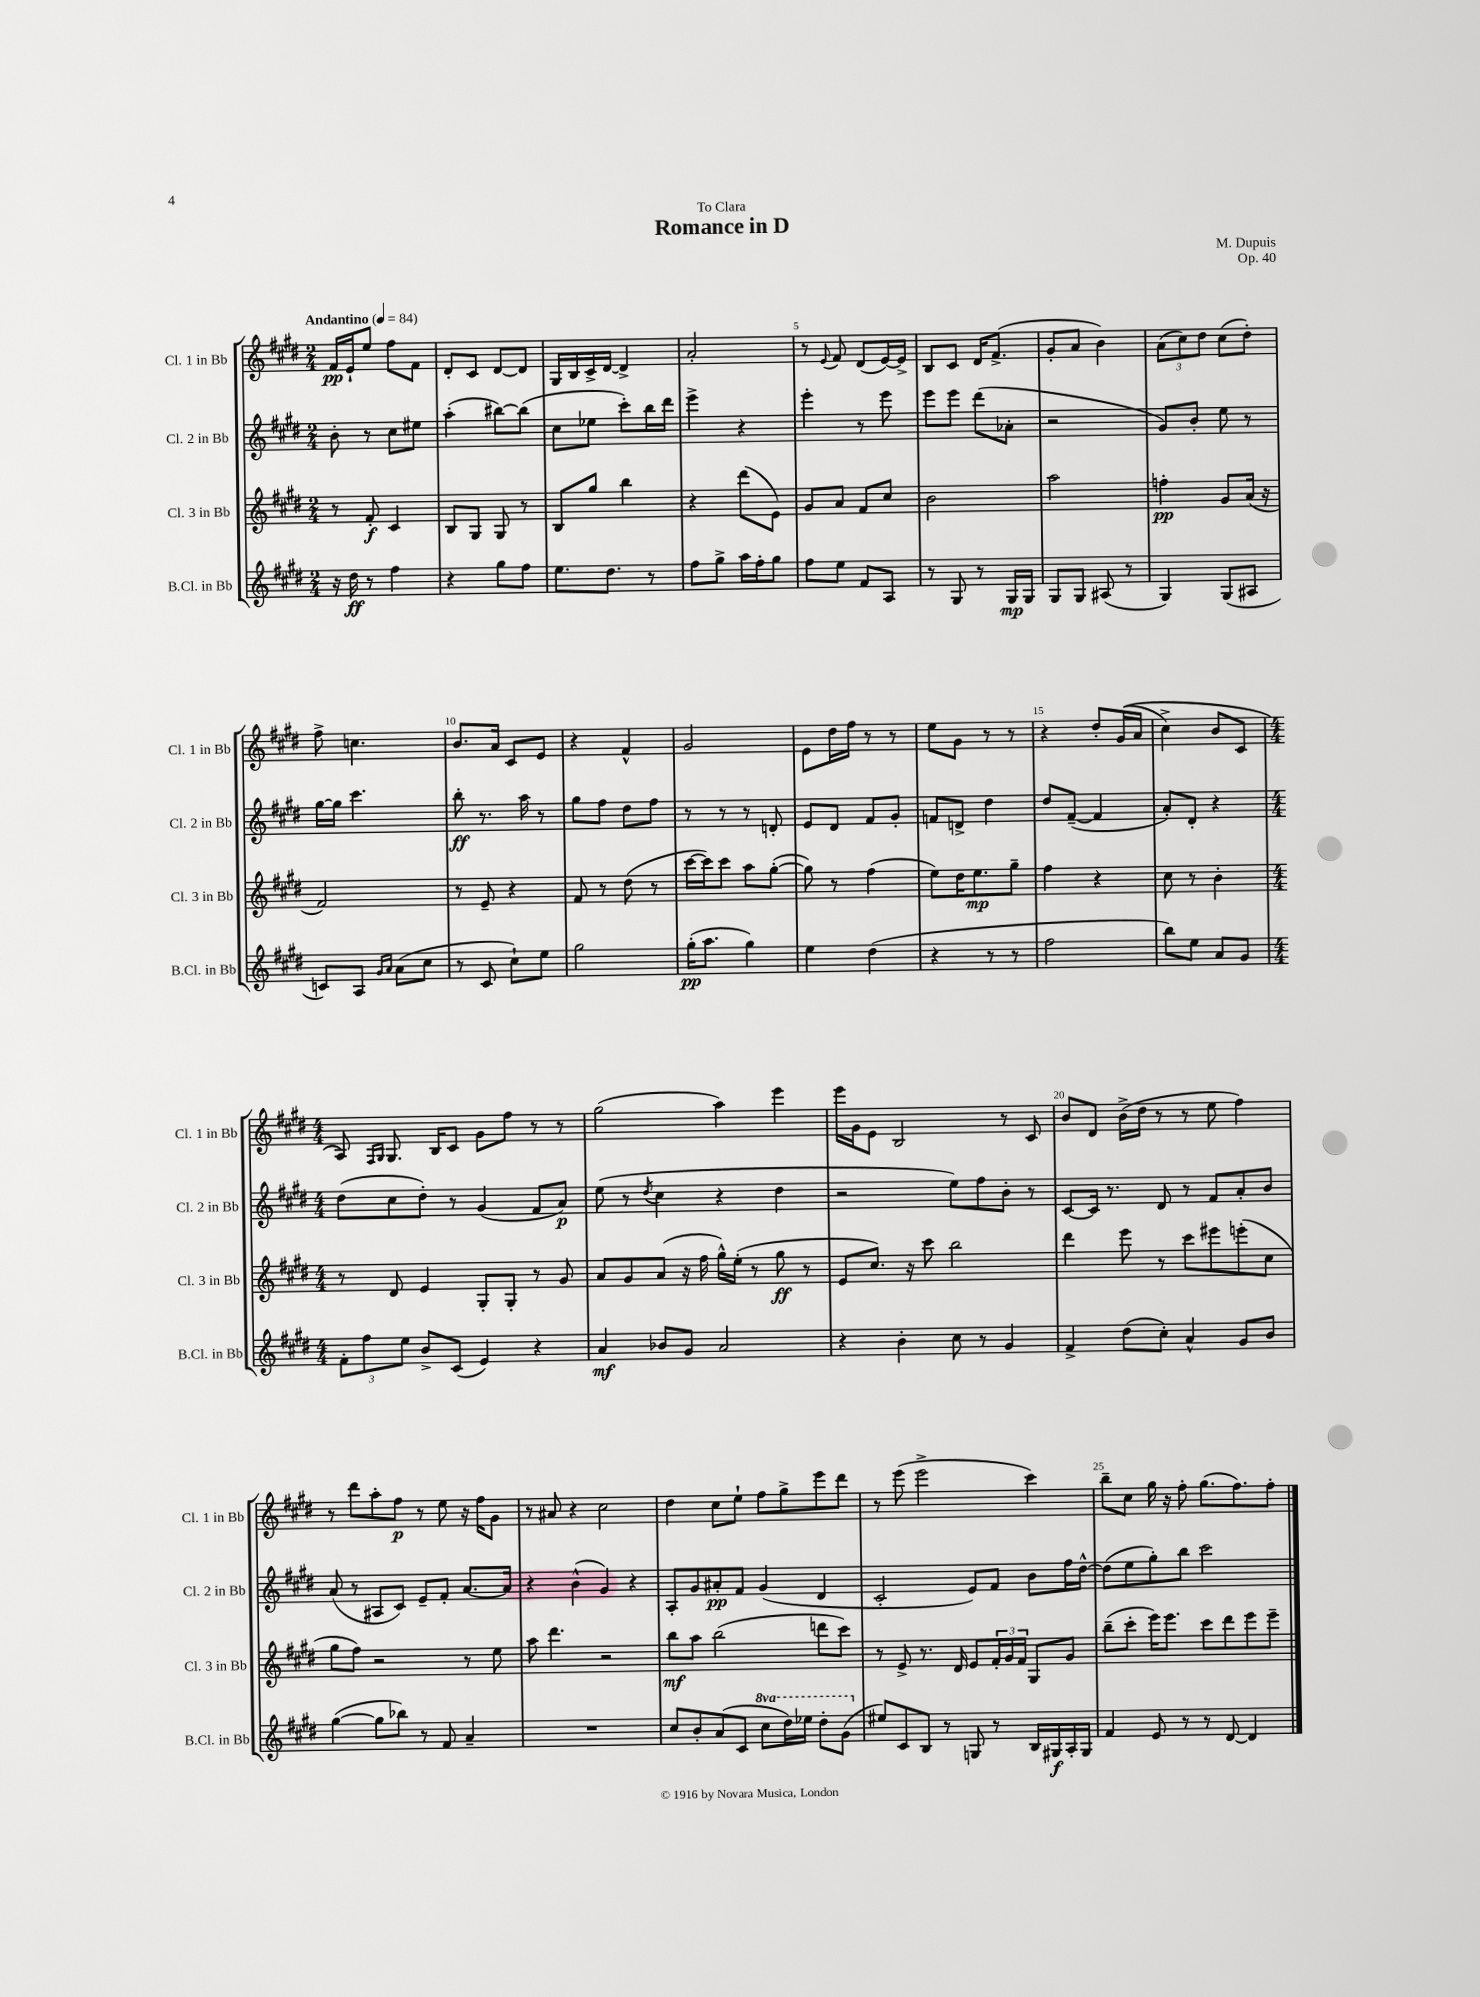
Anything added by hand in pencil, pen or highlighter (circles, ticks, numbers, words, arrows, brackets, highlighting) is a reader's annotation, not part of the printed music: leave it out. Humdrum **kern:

**kern	**kern	**kern	**kern
*staff4	*staff3	*staff2	*staff1
*clefG2	*clefG2	*clefG2	*clefG2
*k[f#c#g#d#]	*k[f#c#g#d#]	*k[f#c#g#d#]	*k[f#c#g#d#]
*M2/4	*M2/4	*M2/4	*M2/4
*MM84	*MM84	*MM84	*MM84
16r	8r	8b'	16f#
16dd#	.	.	16e`
8r	8f#'	8r	8ee
4ff#	4c#	8cc#	8ff#
.	.	8ee#	8f#
=	=	=	=
4r	8B	(4aa'	8d#'
.	8G#	.	8c#
8gg#	8G#	[8bb#)	[8d#
8ff#	8r	(8bb#]	8d#]
=	=	=	=
8.ee	8B	8cc#	16G#
.	.	.	16B
.	8gg#	8ee-	16c#^
8.dd#	.	.	[16d#
.	4bb	8ccc#')	4d#^]
8r	.	16bb	.
.	.	16ddd#	.
=	=	=	=
8ff#	4r	4eee^	2a'
8gg#^	.	.	.
16aa	(8ddd#	4r	.
16ff#'	.	.	.
8gg#	8e)	.	.
=	=	=	=
8ff#	8g#	4eee'	8r
.	.	.	8qqe
8ee	8a	.	8f#
8f#	8f#	8r	(8d#
8A	8cc#	8eee	[16e)
.	.	.	16e^]
=	=	=	=
8r	2b	8eee	8B
8G#	.	8eee	8c#
8r	.	(8ddd#	16d#
.	.	.	(8.f#^
16G#	.	8a-'	.
16G#	.	.	.
=	=	=	=
8G#	2aa	2r	8g#'
8G#	.	.	8a
(8A#	.	.	4b)
8r	.	.	.
=	=	=	=
4G#)	4ff'	8g#)	(12a
.	.	.	12cc#)
.	.	8b'	.
.	.	.	12dd#
(8G#	8g#	8ee	(8cc#
8A#	(16a	8r	8dd#')
.	16r	.	.
=	=	=	=
8c)	2f#)	[16gg#	8ff#^
.	.	16gg#]	.
8A	.	4.ccc#	4.cc
16qqg#	.	.	.
16qqa	.	.	.
(8a	.	.	.
8cc#	.	.	.
=	=	=	=
8r	8r	8bb'	8.b
8c#	8e~	8.r	.
.	.	.	16a
8cc#`)	4r	.	8c#
.	.	16aa	.
8ee	.	8r	8e
=	=	=	=
2gg#	8f#	8gg#	4r
.	8r	8ff#	.
.	(8dd#	8dd#	4f#^^
.	8r	8ff#	.
=	=	=	=
(16gg#'	[16ccc#	8r	2g#
8.aa	16ccc#])	.	.
.	8ccc#	8r	.
4gg#)	8aa	8r	.
.	([8gg#'	8d'	.
=	=	=	=
4ee	8gg#])	8e	8e
.	8r	8d#	16dd#
.	.	.	16ff#
(4dd#	(4ff#	8f#	8r
.	.	8g#'	8r
=	=	=	=
4r	8ee)	8f	8ee
.	16dd#	8d^	8g#
.	8.ee	.	.
8r	.	4dd#	8r
8r	8gg#~	.	8r
=	=	=	=
2ff#	4ff#	8dd#	4r
.	.	([8f#~	.
.	4r	4f#]	8dd#'
.	.	.	&((16g#
.	.	.	16a
=	=	=	=
8bb)	8cc#	8a')	4cc#^)
8ee	8r	8d#'	.
8a	4b'	4r	8b
8g#	.	.	8c#
=	=	=	=
*M4/4	*M4/4	*M4/4	*M4/4
12f#'	8r	(8dd#	8A&)
12ff#	.	.	.
.	.	.	16qqF#
.	.	.	16qqG#
.	8d#	8cc#	8.G#
12ee	.	.	.
8b^	4e	8dd#')	.
.	.	.	16B
(8c#	.	8r	8c#
4e)	8G#'	(4g#	8g#
.	8G#'	.	8ff#
4r	8r	8f#	8r
.	8g#	8a)	8r
=	=	=	=
4a	8a	(8ee	(2gg#
.	8g#	8r	.
.	.	8qdd#	.
8b-	(8a	4cc#	.
8g#	16r	.	.
.	16ff#	.	.
2a	16gg#^^)	4r	4aa)
.	(16ee'	.	.
.	8r	.	.
.	8gg#	4dd#	4eee
.	8r	.	.
=	=	=	=
4r	8e	2r	16eee
.	.	.	16g#
.	8.cc#)	.	8e
4b'	.	.	2B
.	16r	.	.
.	8ccc#	.	.
8cc#	2bb	8ee)	.
8r	.	8ff#	.
4g#	.	8b'	8r
.	.	8r	8c#
=	=	=	=
4f#^	4ddd#	[8c#	8b
.	.	16c#]	8d#
.	.	8.r	.
(8dd#	8eee	.	(16b^
.	.	.	16dd#
8cc#')	8r	8d#	8r
4a^^	8ccc#	8r	8r
.	8eee#	8f#	8ee
8g#	(8eee'	8a'	4ff#)
8b	8cc#	8b	.
=	=	=	=
([4gg#	8gg#	(8a	8r
.	8ff#)	8r	8ddd#
8gg#]	2r	8A#	8aa'
8bb-)	.	8c#)	8ff#
8r	.	8e~	8r
8f#	.	8f#'	8ee
4a~	8r	[8.a	16r
.	.	.	16ff#
.	8ee	.	8g#
.	.	16a]	.
=	=	=	=
1r	8aa	4r	8r
.	4.ddd#	.	8a#
.	.	(4b^^	4r
.	2r	4g#)	2cc#
.	.	4r	.
=	=	=	=
8cc#	8bb	8A'	4dd#
8b'	8aa	8g#	.
(8a	(2bb	8a#'	8cc#
8c#	.	8f#	8ee`
8ccc#	.	(4g#	8ff#
16ddd#)	.	.	8gg#^
16eee-	.	.	.
8ddd#'	8ddd	4d#	8eee
(8gg#	8ccc#)	.	8ddd#
=	=	=	=
8ee#)	8r	2c#'	8r
8c#	8e^	.	(8eee
8B	8.r	.	2eee^
8r	.	.	.
.	16d#	.	.
8G	8e	8e)	.
8r	24f#'	8f#	.
.	24g#	.	.
.	24f#	.	.
16B	8G#	8b	4ccc#)
16G#	.	.	.
16A'	8g#	16ff#	.
16G#	.	[16dd#^^	.
=	=	=	=
4f#	(8bb~	(8dd#]	8bb~
.	8ccc#'	8ee	8cc#
8e	16eee)	8gg#')	16gg#
.	8.eee	.	16r
8r	.	8bb	8ff#'
8r	8ccc#	2ccc#	(8.gg#
[8d#	8ddd#	.	.
.	.	.	8.ff#)
4d#]	8eee	.	.
.	8eee~	.	8ff#'
==	==	==	==
*-	*-	*-	*-
